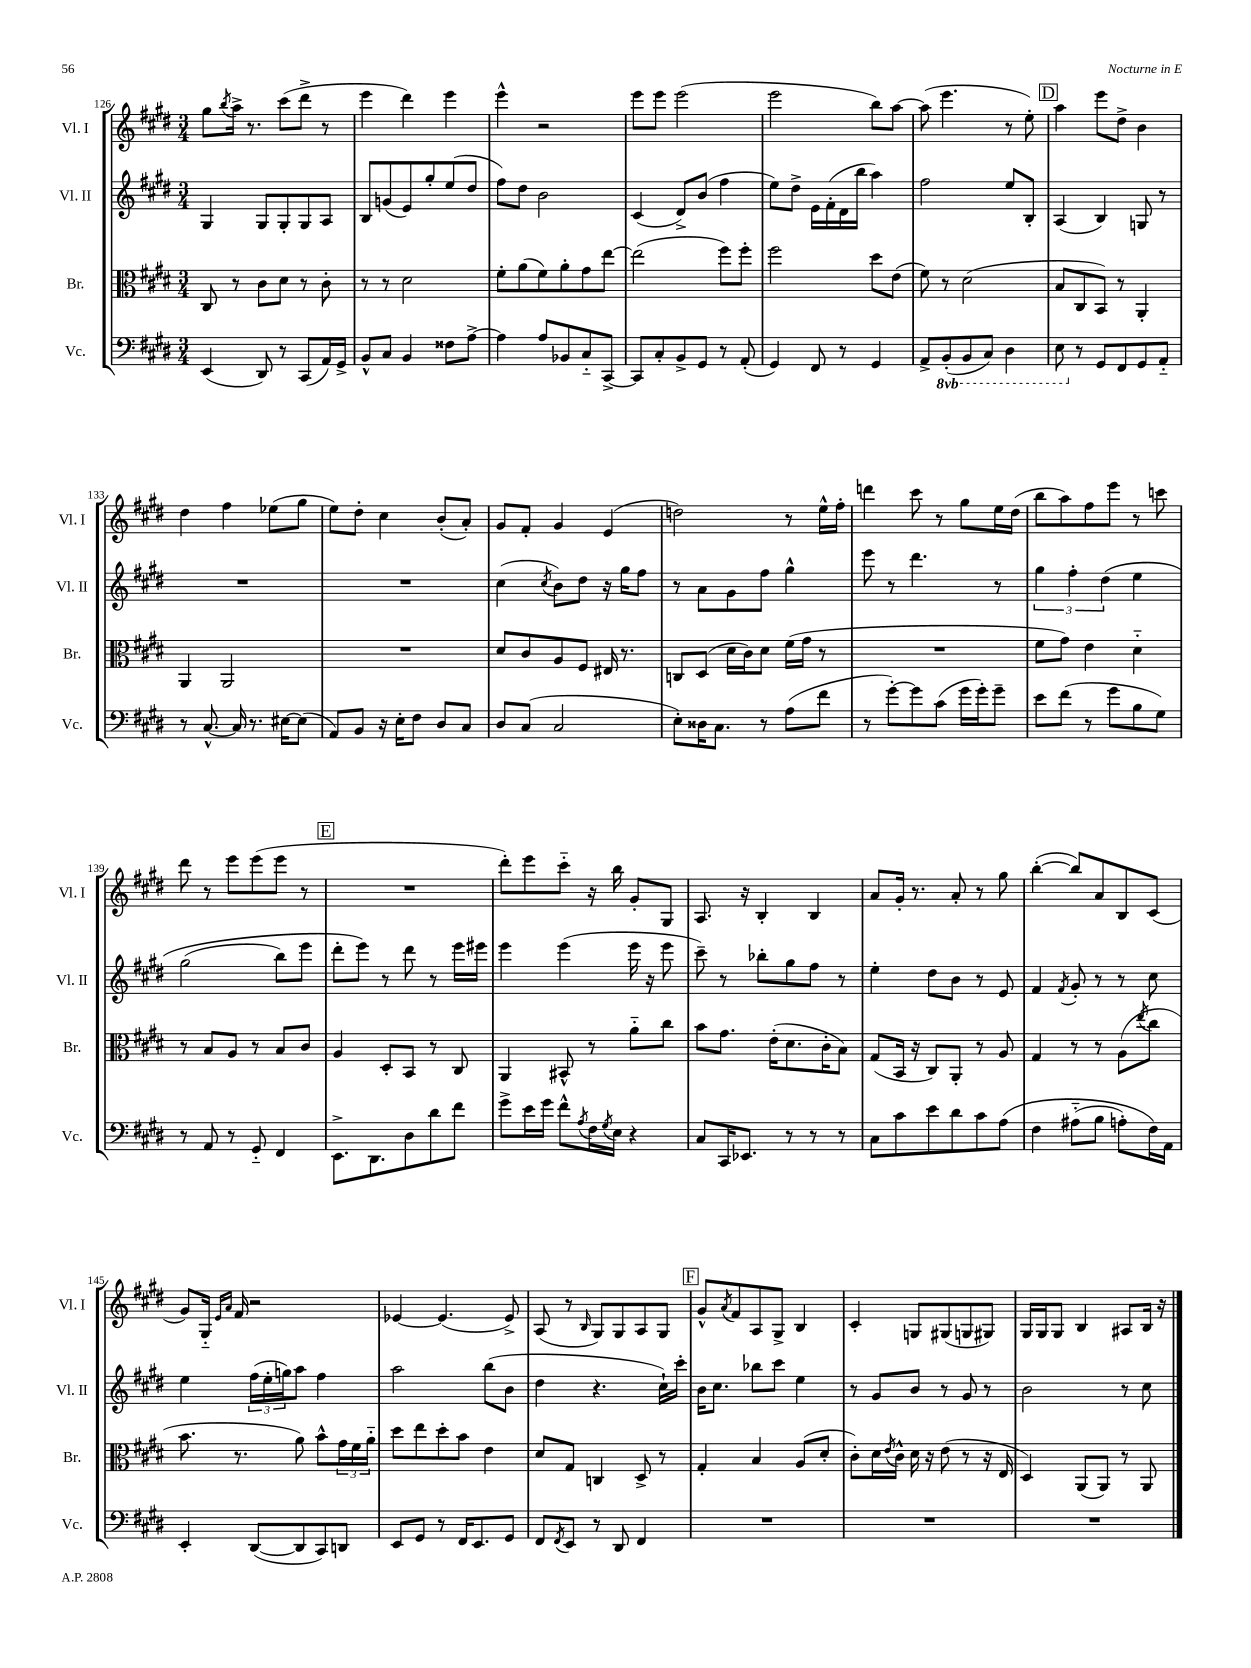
<<
\new StaffGroup <<
\new Staff = "s0" \with { instrumentName = "Vl. I" shortInstrumentName = "Vl. I" } {
    \clef treble \key e \major \numericTimeSignature \time 3/4
    gis''8 \acciaccatura { b''8 } a''16-> r8. cis'''8( dis'''8-> r8 |
    e'''4 dis'''4) e'''4 |
    e'''4-^ r2 |
    e'''8 e'''8 e'''2( |
    e'''2 b''8) a''8~ |
    a''8( e'''4. r8 e''8-.) |
    \mark \markup { \box "D" } a''4 e'''8 dis''8-> b'4 |
    dis''4 fis''4 ees''8( gis''8 |
    e''8) dis''8-. cis''4 b'8-.( a'8-.) |
    gis'8 fis'8-. gis'4 e'4( |
    d''2) r8 e''16-^ fis''16-. |
    d'''4 cis'''8 r8 gis''8 e''16 dis''16( |
    b''8 a''8) fis''8 e'''8 r8 c'''8 |
    dis'''8 r8 e'''8 e'''8( e'''8 r8 |
    \mark \markup { \box "E" } R2. |
    dis'''8-.) e'''8 cis'''8-_ r16 b''16 gis'8-. gis8 |
    a8. r16 b4-. b4 |
    a'8 gis'16-. r8. a'8-. r8 gis''8 |
    b''4~-.( b''8) a'8 b8 cis'8( |
    gis'8) gis16-_ \grace { e'16 a'16 } fis'16 r2 |
    ees'4~ ees'4.( ees'8->) |
    a8( r8 \grace { b16 } gis8) gis8 a8 gis8 |
    \mark \markup { \box "F" } gis'8-^ \acciaccatura { a'8 } fis'8 a8 gis8-> b4 |
    cis'4-. g8 gis8( g8 gis8) |
    gis16 gis16 gis8 b4 ais8 b16 r16 \bar "|." |
}
\new Staff = "s1" \with { instrumentName = "Vl. II" shortInstrumentName = "Vl. II" } {
    \clef treble \key e \major \numericTimeSignature \time 3/4
    gis4 gis8 gis8-. gis8 a8 |
    b8 g'8( e'8) gis''8-. e''8( dis''8 |
    fis''8) dis''8 b'2 |
    cis'4( dis'8->) b'8( fis''4 |
    e''8) dis''8-> e'16 fis'16-.( dis'16 b''16 a''4) |
    fis''2 e''8 b8-. |
    \mark \markup { \box "D" } a4( b4) g8 r8 |
    R2. |
    R2. |
    cis''4( \acciaccatura { cis''8 } b'8) dis''8 r16 gis''16 fis''8 |
    r8 a'8 gis'8 fis''8 gis''4-^ |
    e'''8 r8 dis'''4. r8 |
    \tuplet 3/2 { gis''4 fis''4-. dis''4\( } e''4 |
    gis''2( b''8) e'''8 |
    \mark \markup { \box "E" } dis'''8-. e'''8\) r8 dis'''8 r8 e'''16 eis'''16 |
    e'''4 e'''4( e'''16 r16 e'''8 |
    cis'''8--) r8 bes''8-. gis''8 fis''8 r8 |
    e''4-. dis''8 b'8 r8 e'8 |
    fis'4 \acciaccatura { fis'8 } gis'8-. r8 r8 cis''8 |
    e''4 \tuplet 3/2 { fis''16( e''16-. g''16) } a''8 fis''4 |
    a''2 b''8( b'8 |
    dis''4 r4. cis''16-!) cis'''16-. |
    \mark \markup { \box "F" } b'16 cis''8. bes''8 cis'''8 e''4 |
    r8 gis'8 b'8 r8 gis'8 r8 |
    b'2 r8 cis''8 \bar "|." |
}
\new Staff = "s2" \with { instrumentName = "Br." shortInstrumentName = "Br." } {
    \clef alto \key e \major \numericTimeSignature \time 3/4
    cis8 r8 cis'8 dis'8 r8 cis'8-. |
    r8 r8 dis'2 |
    fis'8-. a'8( fis'8) a'8-. gis'8 e''8~ |
    e''2( fis''8) fis''8-. |
    fis''2 dis''8 e'8( |
    fis'8) r8 dis'2( |
    \mark \markup { \box "D" } b8 cis8 b,8) r8 a,4-. |
    a,4 a,2 |
    R2. |
    dis'8 cis'8 a8 fis8 eis16 r8. |
    c8 dis8( dis'16 cis'16) dis'8 fis'16( gis'16 r8 |
    R2. |
    fis'8 gis'8) e'4 dis'4-_ |
    r8 b8 a8 r8 b8 cis'8 |
    \mark \markup { \box "E" } a4 dis8-. b,8 r8 cis8 |
    a,4 bis,8-^ r8 a'8-_ cis''8 |
    b'8 gis'8. e'16-.( dis'8. cis'16-. b8) |
    gis8( b,16 r16 cis8) a,8-. r8 a8 |
    gis4 r8 r8 a8( \acciaccatura { e''8 } cis''8 |
    b'8. r8. a'8) b'8-^ \tuplet 3/2 { gis'16 fis'16 a'16-_ } |
    dis''8 e''8 dis''8-. b'8 e'4 |
    dis'8 gis8 c4 dis8-> r8 |
    \mark \markup { \box "F" } gis4-. b4 a8( dis'8-. |
    cis'8-.) dis'16 \acciaccatura { e'8 } cis'16-^ dis'16 r16 e'8( r8 r16 e16 |
    dis4) a,8( a,8) r8 a,8 \bar "|." |
}
\new Staff = "s3" \with { instrumentName = "Vc." shortInstrumentName = "Vc." } {
    \clef bass \key e \major \numericTimeSignature \time 3/4 \set Staff.ottavationMarkups = #ottavation-simple-ordinals
    e,4( dis,8) r8 cis,8( a,16) gis,16-> |
    b,8-^ cis8 b,4 fisis8 a8~-> |
    a4 a8 bes,8 cis8-_ cis,8~-> |
    cis,8 cis8-. b,8-> gis,8 r8 a,8-.( |
    gis,4) fis,8 r8 gis,4 |
    a,8-> \ottava #-1 b,,8-.( b,,8 cis,8) dis,4 |
    \mark \markup { \box "D" } e,8 \ottava #0 r8 gis,8 fis,8 gis,8 a,8-_ |
    r8 cis8.~-^ cis16 r8. eis16~ eis8( |
    a,8) b,8 r16 e16-. fis8 dis8 cis8 |
    dis8 cis8( cis2 |
    e8-.) disis16 cis8. r8 a8( fis'8 |
    r8 gis'8~-.) gis'8 cis'8( gis'16 gis'16-.) gis'8-- |
    e'8 fis'8( r8 gis'8 b8 gis8) |
    r8 a,8 r8 gis,8-_ fis,4 |
    \mark \markup { \box "E" } e,8.-> dis,8. dis8 dis'8 fis'8 |
    gis'8-> e'16 gis'16 fis'8-^ \acciaccatura { a8 } fis16 \acciaccatura { gis8 } e16 r4 |
    cis8 cis,16 ees,8. r8 r8 r8 |
    cis8 cis'8 e'8 dis'8 cis'8 a8\( |
    fis4 ais8-_( b8 a8-.) fis16\) a,16 |
    e,4-. dis,8~( dis,8 cis,8) d,8 |
    e,8 gis,8 r8 fis,16 e,8. gis,8 |
    fis,8 \acciaccatura { fis,8 } e,8 r8 dis,8 fis,4 |
    \mark \markup { \box "F" } R2. |
    R2. |
    R2. \bar "|." |
}
>>
>>
\layout { \context { \Score currentBarNumber = #126 } }
